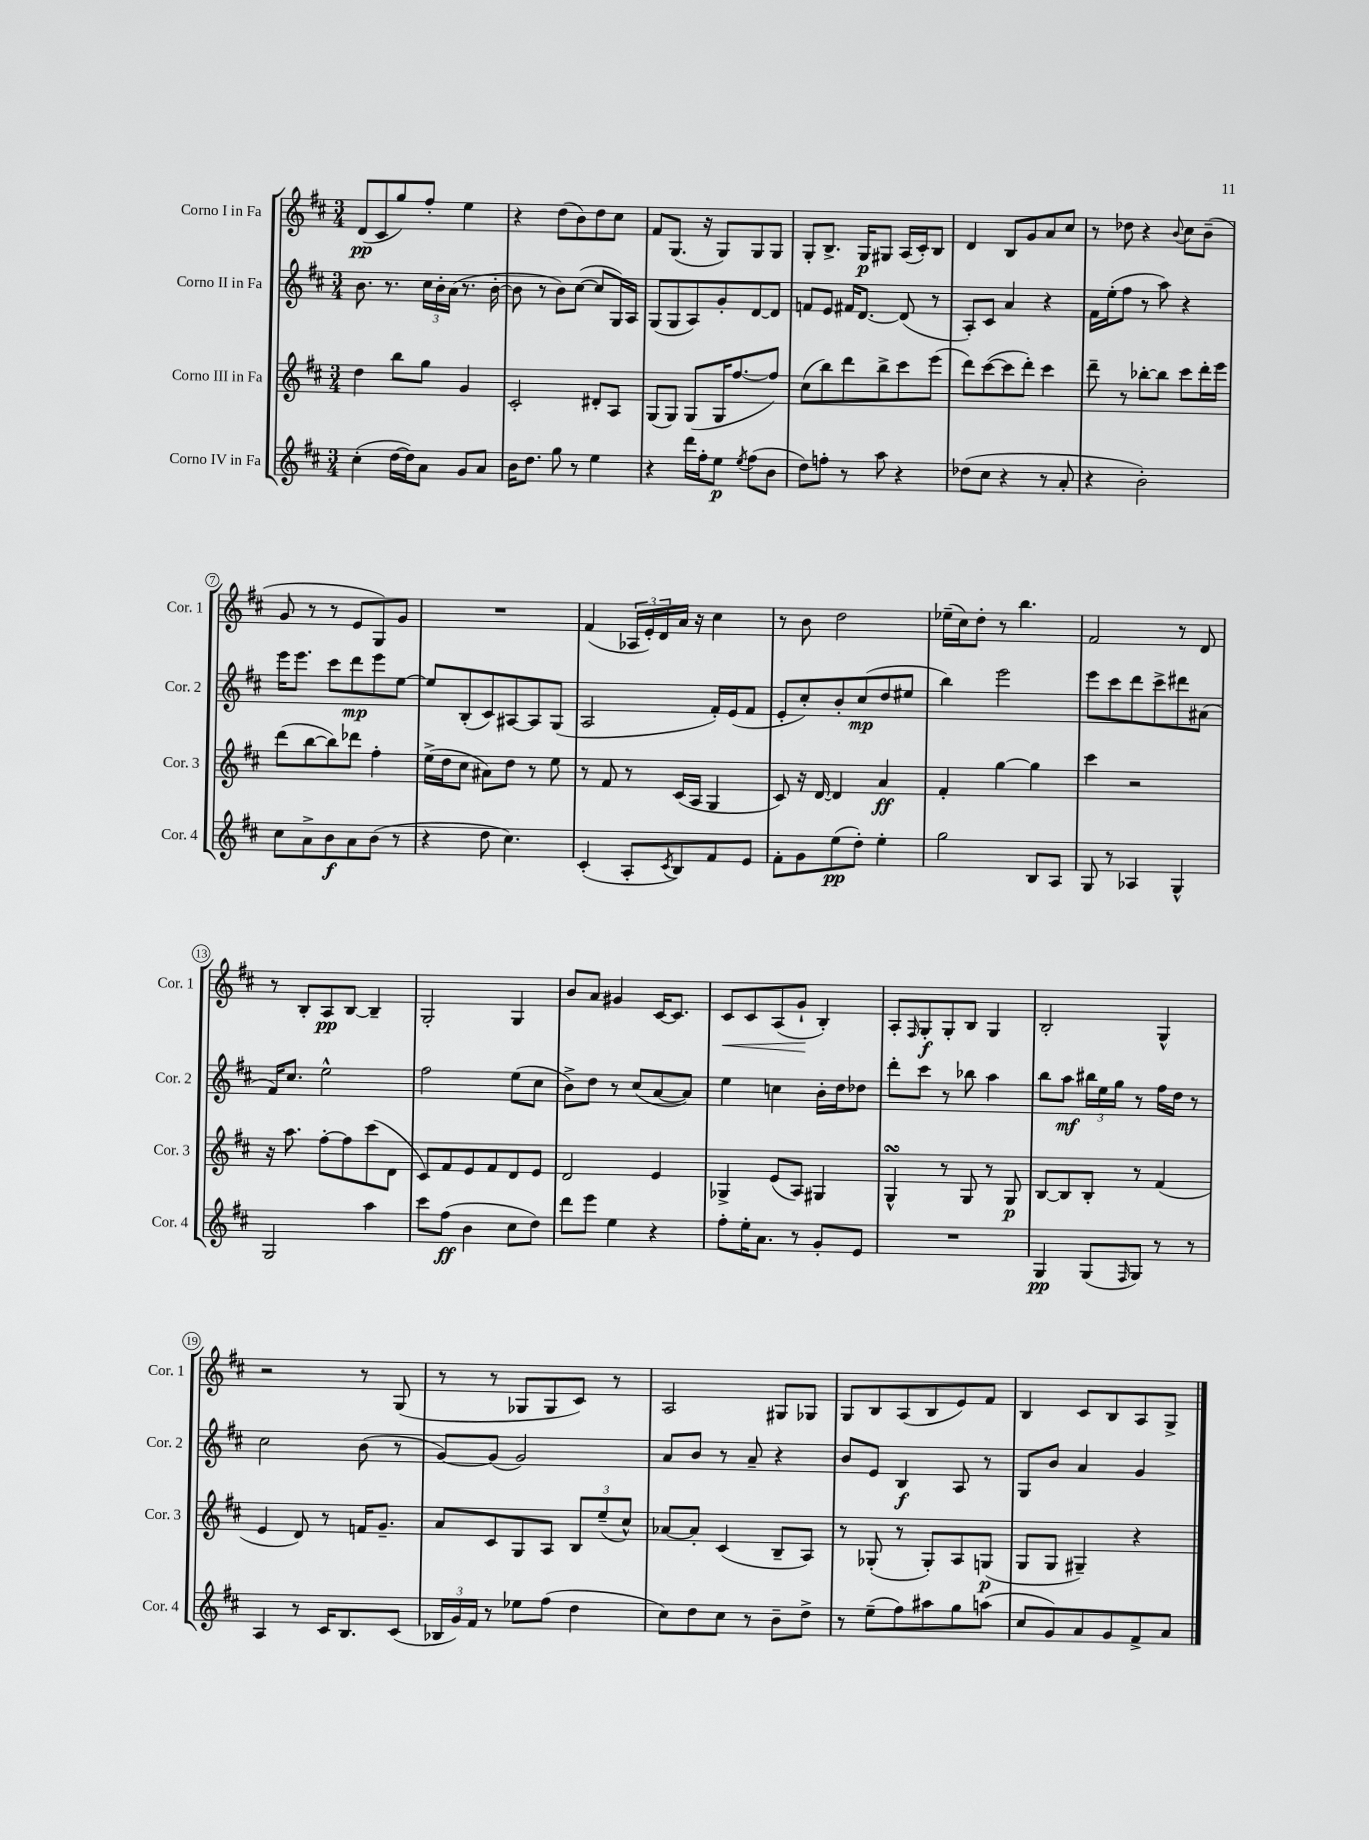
<<
\new StaffGroup <<
\new Staff = "s0" \with { instrumentName = "Corno I in Fa" shortInstrumentName = "Cor. 1" } {
    \clef treble \key d \major \numericTimeSignature \time 3/4
    d'8\pp( cis'8 g''8) fis''8-. e''4 |
    r4 d''8( b'8) d''8 cis''8 |
    fis'8 g8.( r16 g8) g8 g8 |
    g8-. b8.-> g16\p gis8 a16( cis'16-.) b8 |
    d'4 b8 g'8 a'8 cis''8 |
    r8 des''8 r4 \appoggiatura { b'8 } cis''8 b'8--( |
    g'8 r8 r8 e'8 g8) g'8 |
    R2. |
    fis'4( \tuplet 3/2 { aes16 e'16-.) d'16 } a'16 r16 cis''4 |
    r8 b'8 d''2 |
    ees''16--( cis''16) d''8-. r8 b''4. |
    fis'2 r8 d'8 |
    r8 b8-. a8\pp b8~ b4-- |
    g2-. g4 |
    b'8 a'8 gis'4 cis'16~ cis'8. |
    cis'8\< cis'8 a8( g'8-!\! b4-.) |
    a8-. \grace { fis16 } g8-.\f g8-. b8 g4 |
    b2-. g4-^ |
    r2 r8 g8( |
    r8 r8 ges8 ges8 cis'8) r8 |
    a2 gis8 ges8 |
    g8 b8 a8( b8 e'8) fis'8 |
    b4 cis'8 b8 a8 g8-> \bar "|." |
}
\new Staff = "s1" \with { instrumentName = "Corno II in Fa" shortInstrumentName = "Cor. 2" } {
    \clef treble \key d \major \numericTimeSignature \time 3/4
    b'8. r8. \tuplet 3/2 { cis''16 b'16-. a'16( } r8. b'16~-. |
    b'8 r8 b'8) cis''8~( cis''8 g16) a16 |
    g8( g8 a8) g'8-. d'8~ d'8 |
    f'8 e'8 fis'16 d'8.~ d'8( r8 |
    a8-.) cis'8 a'4 r4 |
    fis'16 e''16-.( fis''8 r8 a''8) r4 |
    e'''16 e'''8. cis'''8 d'''8\mp e'''8 e''8~ |
    e''8 b8-.( cis'8) ais8~ ais8 g8( |
    a2 fis'16-.) e'16( fis'8 |
    e'8-. cis''8-.) b'8-. cis''8\mp( d''8 eis''8 |
    b''4) e'''2 |
    e'''8 cis'''8 d'''8 cis'''8-> dis'''8 ais'8( |
    fis'16) cis''8. e''2-^ |
    fis''2 e''8( cis''8 |
    b'8->) d''8 r8 cis''8( a'8~ a'8) |
    e''4 c''4 b'16-. d''16 des''8 |
    d'''8-. cis'''8 r8 bes''8 a''4 |
    b''8 a''8\mf \tuplet 3/2 { bis''16 e''16 g''16 } r8 fis''16 d''16 r8 |
    cis''2 b'8( r8 |
    g'8~) g'8( g'2) |
    a'8 b'8 r8 a'8-- r4 |
    b'8 e'8 b4\f a8 r8 |
    g8 b'8 a'4 g'4 \bar "|." |
}
\new Staff = "s2" \with { instrumentName = "Corno III in Fa" shortInstrumentName = "Cor. 3" } {
    \clef treble \key d \major \numericTimeSignature \time 3/4
    d''4 b''8 g''8 g'4 |
    cis'2-. dis'8-. a8 |
    g8( g8) g8( g16 fis''8.~ fis''8) |
    cis''8( b''8) d'''8 b''8-> cis'''8 e'''8( |
    d'''8) cis'''8~( cis'''8 d'''8-.) cis'''4 |
    d'''8-- r8 bes''8~-. bes''8 cis'''8 d'''16-. e'''16 |
    d'''8( b''8~ b''8) des'''8 fis''4-. |
    e''16->( d''16 cis''8 ais'8) d''8 r8 e''8 |
    r8 fis'8 r8 cis'16( a16 g4 |
    cis'8) r16 d'16~ d'4 a'4\ff |
    fis'4-. g''4~ g''4 |
    cis'''4 r2 |
    r16 a''8. fis''8~-. fis''8 cis'''8( d'8 |
    cis'8) fis'8 e'8 fis'8 d'8 e'8 |
    d'2 e'4 |
    ges4-> e'8( a8) gis4 |
    g4-^\turn r8 g8 r8 g8\p |
    b8~ b8 b8-. r8 fis'4( |
    e'4 d'8) r8 f'16 g'8.-- |
    a'8 cis'8 g8 a8 \tuplet 3/2 { b8 e''8--( cis''8-^) } |
    aes'8~ aes'8-. cis'4( b8-- a8) |
    r8 ges8-.( r8 ges8-.) a8 g8\p( |
    g8 g8 gis4--) r4 \bar "|." |
}
\new Staff = "s3" \with { instrumentName = "Corno IV in Fa" shortInstrumentName = "Cor. 4" } {
    \clef treble \key d \major \numericTimeSignature \time 3/4
    cis''4-.( d''16~ d''16) a'8 g'8 a'8 |
    b'16 d''8. g''8 r8 e''4 |
    r4 d'''16 fis''16-. e''8\p \acciaccatura { e''8 } fis''8( b'8 |
    d''8) f''8-. r8 a''8 r4 |
    des''8( cis''8 r4 r8 a'8-. |
    r4 b'2-.) |
    cis''8 a'8-> b'8\f a'8 b'8( r8 |
    r4 d''8 cis''4.) |
    cis'4-.( a8-. \acciaccatura { cis'8 } b8) fis'8 e'8 |
    fis'8-. g'8 e''8\pp( d''8-.) e''4-. |
    g''2 b8 a8 |
    g8 r8 aes4 g4-^ |
    g2 a''4 |
    cis'''8 fis''8\ff( b'4 cis''8 d''8) |
    d'''8 e'''8 e''4 r4 |
    fis''8-. e''16-. a'8. r8 g'8-. e'8 |
    R2. |
    g4\pp g8( \grace { fis16 } g8) r8 r8 |
    a4 r8 cis'16 b8. cis'8( |
    \tuplet 3/2 { bes16 g'16) fis'16 } r8 ees''8 fis''8( d''4 |
    cis''8) d''8 cis''8 r8 b'8-- d''8-> |
    r8 e''8--( fis''8) ais''8 g''8 a''8( |
    cis''8 g'8) a'8 g'8 fis'8-> a'8 \bar "|." |
}
>>
>>
\layout { \context { \Score \override BarNumber.stencil = #(make-stencil-circler 0.1 0.3 ly:text-interface::print) } }
